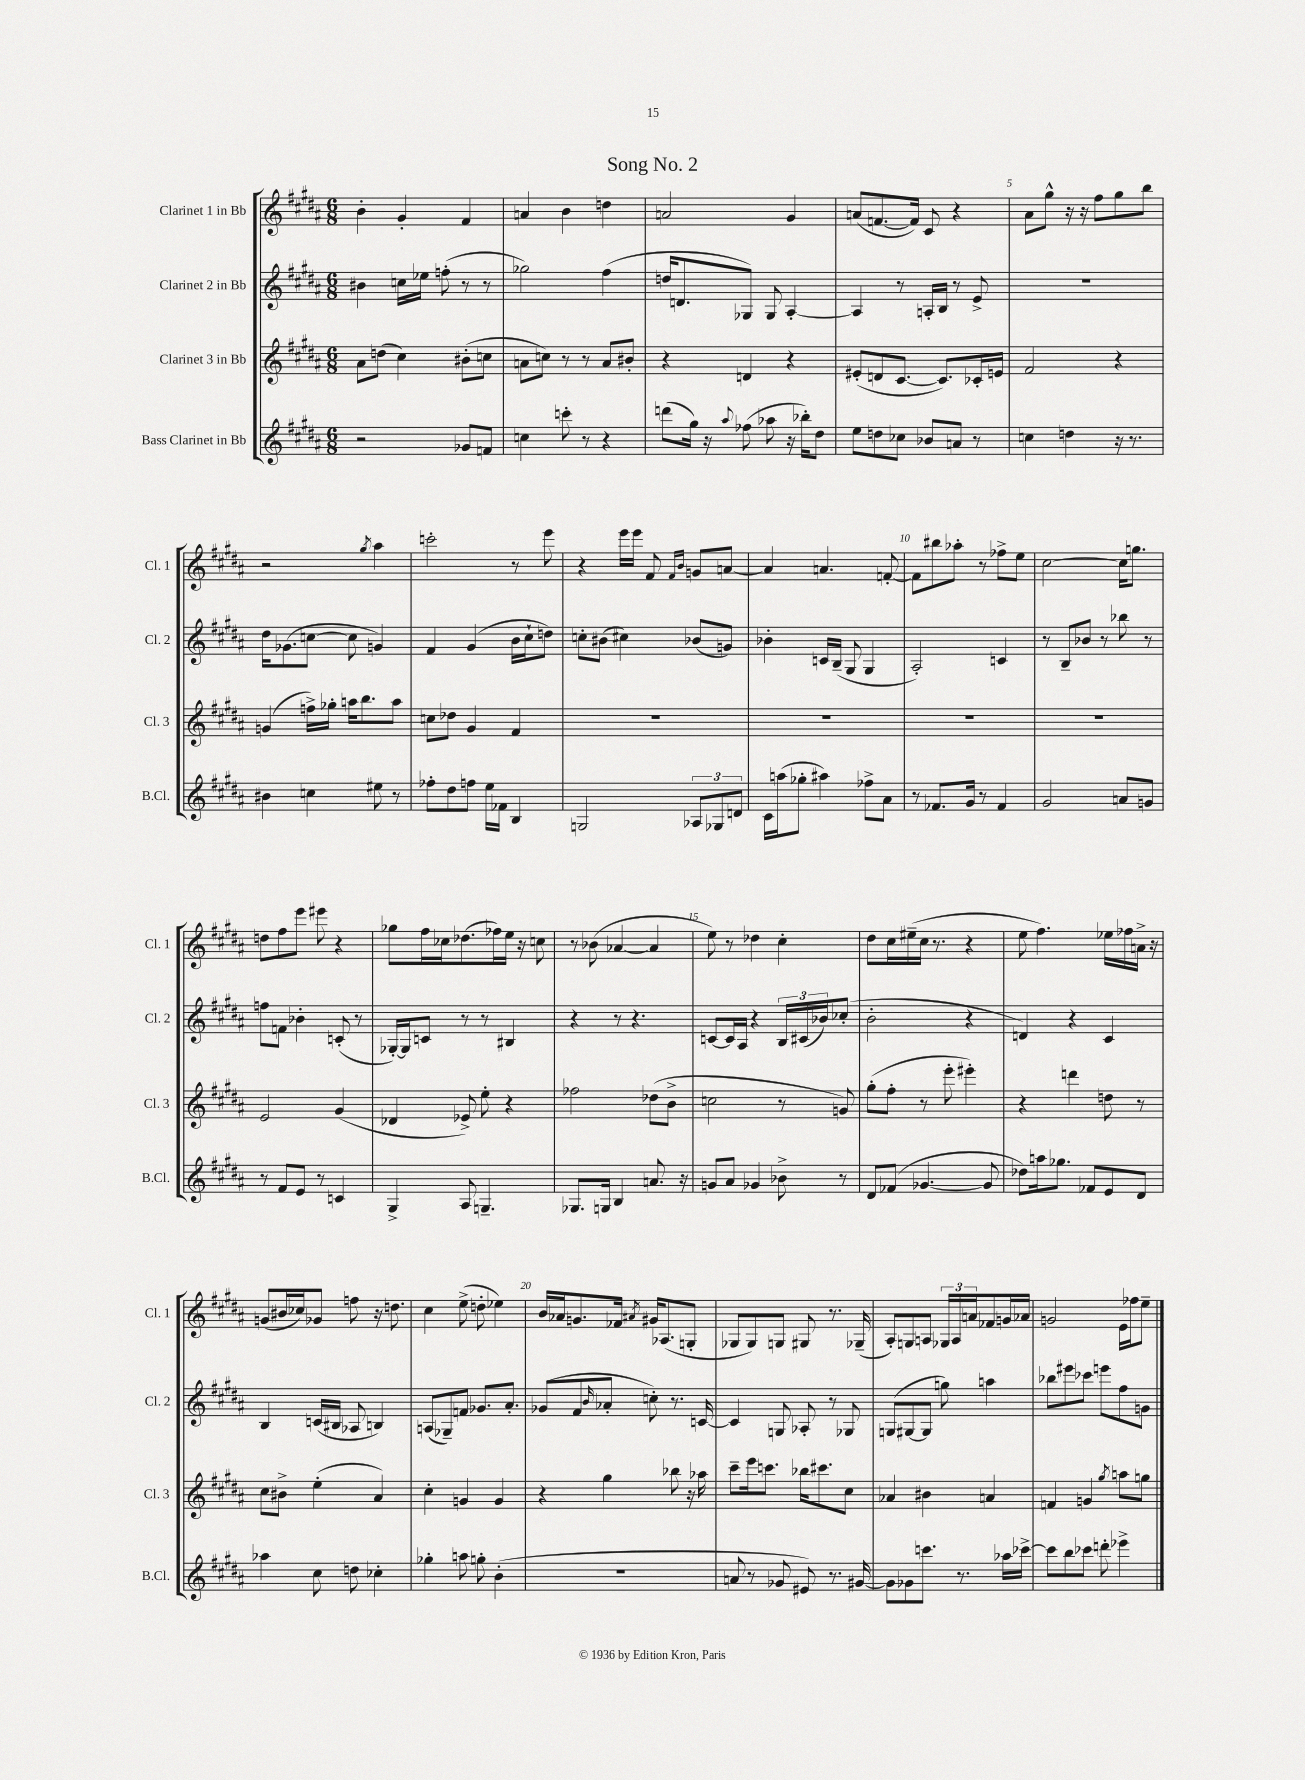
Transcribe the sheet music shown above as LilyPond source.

\header { title = "Song No. 2" }
<<
\new StaffGroup <<
\new Staff = "s0" \with { instrumentName = "Clarinet 1 in Bb" shortInstrumentName = "Cl. 1" } {
    \clef treble \key b \major \numericTimeSignature \time 6/8
    b'4-. gis'4-. fis'4 |
    a'4 b'4 d''4 |
    a'2 gis'4 |
    a'8( f'8.~ f'16) cis'8 r4 |
    ais'8 gis''8-^ r16 r16 fis''8 gis''8 b''8 |
    r2 \acciaccatura { gis''8 } ais''4 |
    c'''2-. r8 e'''8 |
    r4 e'''16 e'''16 fis'8 \grace { fis'16 b'16 } g'8 a'8~ |
    a'4 a'4. f'8~-. |
    f'8 bis''8 aes''8-. r8 fes''8-> e''8 |
    cis''2~ cis''16 g''8. |
    d''8 fis''8 e'''8 eis'''8 r4 |
    ges''8 fis''16 ces''16 des''8.( fes''16) e''16 r16 c''8 |
    r8 bes'8( aes'4~ aes'4 |
    e''8) r8 des''4 cis''4-. |
    dis''8 cis''16 eis''16--( cis''16 r8. r4 |
    e''8 fis''4.) ees''16 fes''16 a'16-> r16 |
    g'8( bis'16 ces''16) ges'8 f''8 r16 d''8. |
    cis''4 e''8->( d''8-. ees''4) |
    b'16 aes'16 g'8. fes'16 \acciaccatura { ais'8 } gis'16 aes8.( g8-. |
    ges8 ges8) g8 gis8 r8. ges16--( |
    ais8-.) g8 a8 \tuplet 3/2 { ges16 a16 a'16 } fes'8 g'16 aes'16 |
    g'2 e'16 fes''16 e''8-- \bar "|." |
}
\new Staff = "s1" \with { instrumentName = "Clarinet 2 in Bb" shortInstrumentName = "Cl. 2" } {
    \clef treble \key b \major \numericTimeSignature \time 6/8
    bis'4 c''16 ees''16 f''8-.( r8 r8 |
    ges''2) fis''4( |
    d''16 d'8. ges8) ges8 ais4~-. |
    ais4 r8 a16-. b16 r8 e'8-> |
    R2. |
    dis''16 ges'8.( c''8~ c''8 g'4) |
    fis'4 gis'4( b'16 cis''16-! d''8) |
    c''8-. bis'8( cis''4) bes'8( g'8) |
    bes'4-. c'16 b16--( gis8 gis4 |
    ais2-.) c'4 |
    r8 b8-- bes'8 r8 bes''8 r8 |
    f''8 f'8 bes'4-. c'8-.( r8 |
    ges16~-.) ges16 c'8 r8 r8 bis4 |
    r4 r8 r4. |
    c'8~ c'16 ais16 r4 \tuplet 3/2 { b16 cis'16( bes'16) } ces''8-.( |
    b'2-. r4 |
    d'4) r4 cis'4 |
    b4 c'16( bis16 aes8 b4) |
    a8( ges8--) f'8 ges'8. ais'8.-. |
    ges'8( fis'8 \grace { b'16 } aes'8-. c''8-.) r8. c'16~ |
    c'4 g8 aes8-. r8 ges8 |
    g8( gis8~ gis8 g''8) a''4 |
    bes''8 eis'''8 ces'''8 e'''8 fis''8 g'8 \bar "|." |
}
\new Staff = "s2" \with { instrumentName = "Clarinet 3 in Bb" shortInstrumentName = "Cl. 3" } {
    \clef treble \key b \major \numericTimeSignature \time 6/8
    ais'8 d''8( cis''4) bis'8-.( c''8 |
    a'8 c''8) r8 r8 a'8 bis'8-. |
    r4 d'4 r4 |
    eis'8-.( d'8 cis'8.~ cis'8.) ces'16-. e'16 |
    fis'2 r4 |
    g'4( f''16->) ges''16-. a''16 b''8. a''8 |
    c''8 des''8 gis'4 fis'4 |
    R2. |
    R2. |
    R2. |
    R2. |
    e'2 gis'4( |
    des'4 ees'8->) e''8-. r4 |
    fes''2 des''8( b'8-> |
    c''2 r8 g'8) |
    gis''8-.( fis''8-. r8 e'''8-. eis'''4-.) |
    r4 d'''4 d''8 r8 |
    cis''8 bis'8-> e''4-.( ais'4) |
    cis''4-. g'4 g'4 |
    r4 gis''4 bes''8 r16 aes''16 |
    cis'''8-- e'''16 c'''8. bes''16 cis'''8. cis''8 |
    aes'4 bis'4 a'4 |
    f'4 g'4 \acciaccatura { gis''8 } a''8 g''8 \bar "|." |
}
\new Staff = "s3" \with { instrumentName = "Bass Clarinet in Bb" shortInstrumentName = "B.Cl." } {
    \clef treble \key b \major \numericTimeSignature \time 6/8
    r2 ges'8 f'8 |
    c''4 c'''8-. r8 r4 |
    d'''8( gis''16) r16 \appoggiatura { ais''8 } fes''8( aes''8 r16 bes''16-.) dis''8 |
    e''8 d''8 ces''8 bes'8 a'8 r8 |
    c''4 d''4 r16 r8. |
    bis'4 c''4 eis''8 r8 |
    fes''8-. dis''8 f''8 e''16 fes'16 b4 |
    g2 \tuplet 3/2 { aes8 ges8 d'8 } |
    cis'16 a''16( ges''8-. ais''4) fes''8-> ais'8 |
    r8 fes'8. gis'16 r8 fes'4 |
    gis'2 a'8 g'8 |
    r8 fis'8 e'8 r8 c'4 |
    gis4-> ais8 g4.-- |
    ges8. g16 b4 a'8. r16 |
    g'8 ais'8 ges'4 bes'8-> r8 |
    dis'8 fes'8( ges'4.~ ges'8 |
    des''8) a''16 ges''8. fes'8 e'8 dis'8 |
    aes''4 cis''8 d''8 ces''4-. |
    ges''4-. a''8 g''8-. b'4-.( |
    R2. |
    a'8 r8 ges'8 eis'8) r8. gis'16~ |
    gis'8 ges'8 c'''8. r8. aes''16 ces'''16~-> |
    ces'''8 b''8 ces'''8 d'''8-. ees'''4-> \bar "|." |
}
>>
>>
\layout { \context { \Score \override BarNumber.break-visibility = ##(#f #t #t) barNumberVisibility = #(every-nth-bar-number-visible 5) } }
